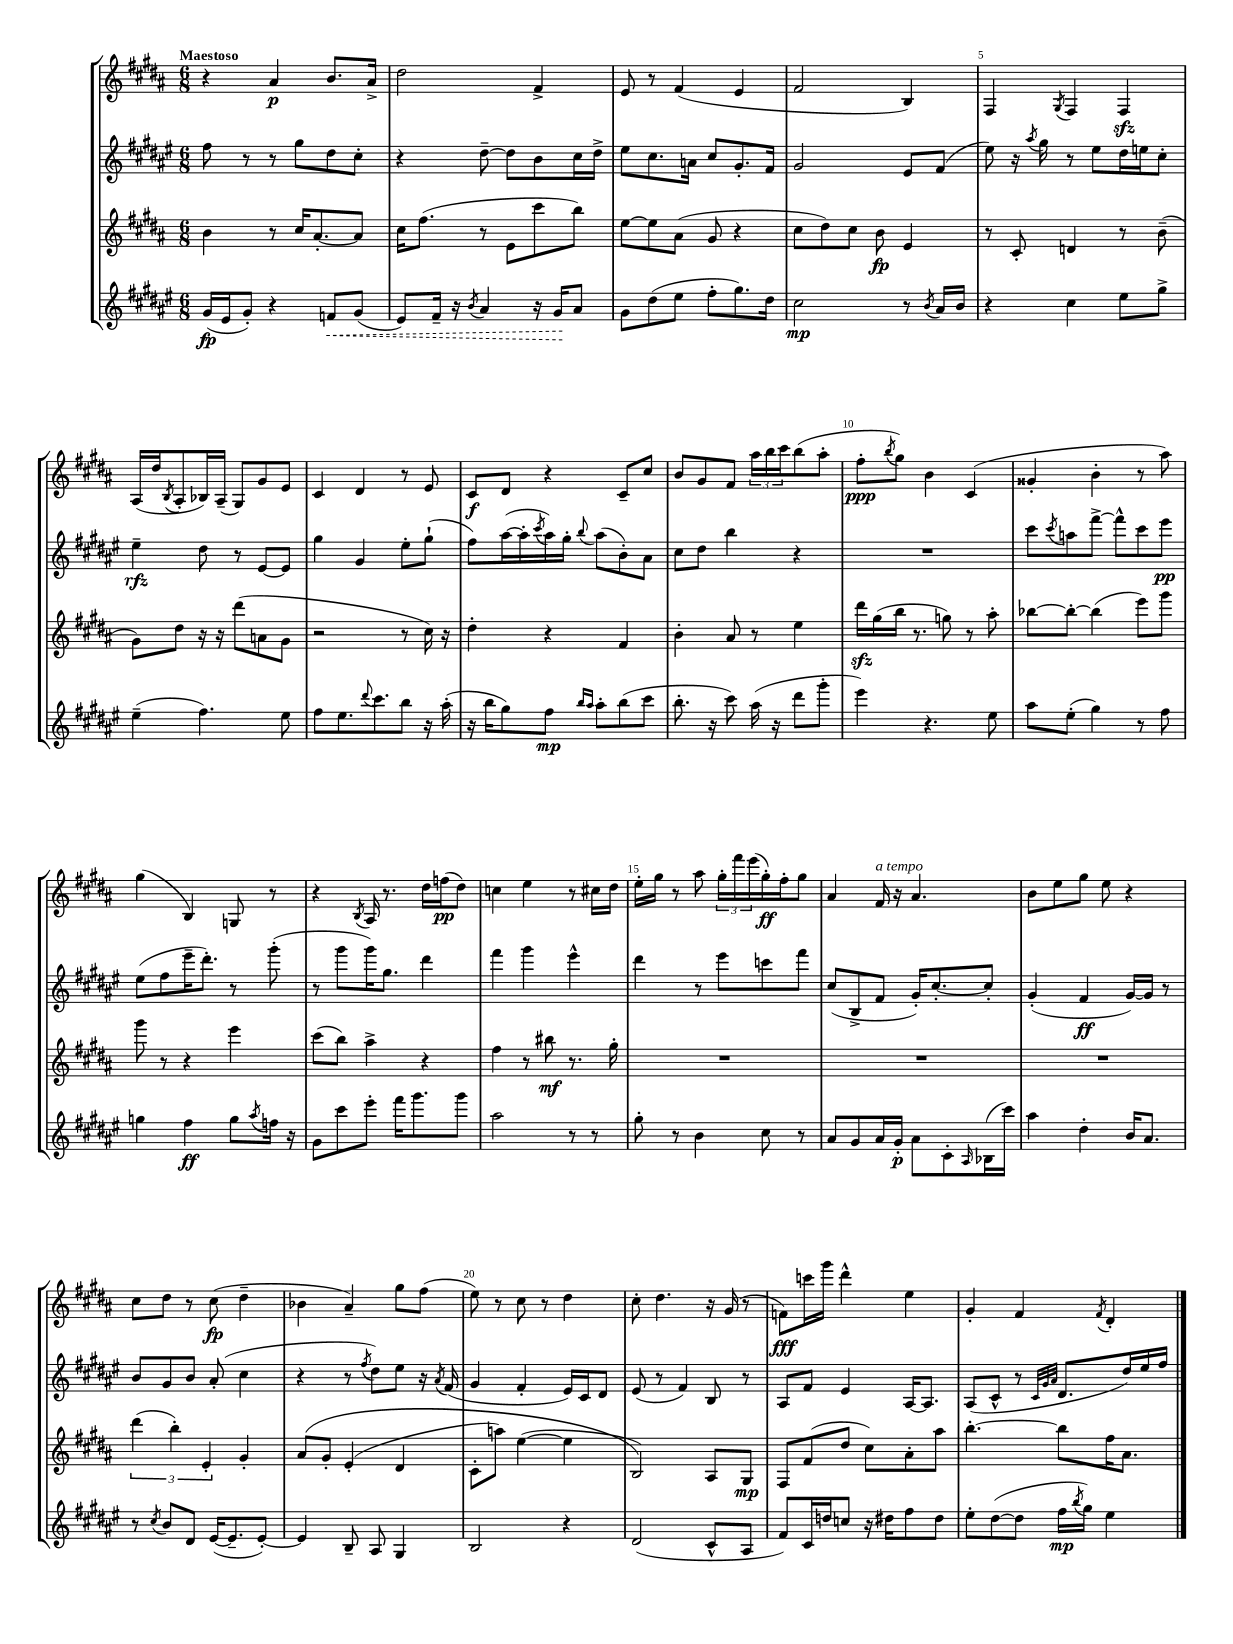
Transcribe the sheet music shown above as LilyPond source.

<<
\new StaffGroup <<
\new Staff = "s0" {
    \clef treble \key b \major \numericTimeSignature \time 6/8 \tempo "Maestoso"
    r4 ais'4\p b'8. ais'16-> |
    dis''2 fis'4-> |
    e'8 r8 fis'4( e'4 |
    fis'2 b4) |
    fis4 \acciaccatura { gis8 } fis4 fis4\sfz |
    ais16( dis''16 \acciaccatura { b8 } ais8-. bes16) ais16--( gis8) gis'8 e'8 |
    cis'4 dis'4 r8 e'8 |
    cis'8\f dis'8 r4 cis'8-- cis''8 |
    b'8 gis'8 fis'8 \tuplet 3/2 { ais''16 b''16 cis'''16 } b''8( ais''8-. |
    fis''8-.\ppp \acciaccatura { b''8 } gis''8) b'4 cis'4( |
    gisis'4-. b'4-. r8 ais''8) |
    gis''4( b4) g8 r8 |
    r4 \acciaccatura { b8 } ais16 r8. dis''16 f''16\pp( dis''8) |
    c''4 e''4 r8 cis''16 dis''16 |
    e''16-. gis''16 r8 ais''8 \tuplet 3/2 { gis''16-. fis'''16 e'''16( } gis''16-.\ff) fis''16-. gis''8 |
    ais'4 fis'16^\markup { \italic "a tempo" } r16 ais'4. |
    b'8 e''8 gis''8 e''8 r4 |
    cis''8 dis''8 r8 cis''8\fp( dis''4-- |
    bes'4 ais'4--) gis''8 fis''8( |
    e''8) r8 cis''8 r8 dis''4 |
    cis''8-. dis''4. r16 gis'16( r8 |
    f'8\fff) c'''16 gis'''16 dis'''4-^ e''4 |
    gis'4-. fis'4 \acciaccatura { fis'8 } dis'4-. \bar "|." |
}
\new Staff = "s1" {
    \clef treble \key fis \major \numericTimeSignature \time 6/8
    fis''8 r8 r8 gis''8 dis''8 cis''8-. |
    r4 dis''8~-- dis''8 b'8 cis''16 dis''16-> |
    eis''8 cis''8. a'16 cis''8 gis'8.-. fis'16 |
    gis'2 eis'8 fis'8( |
    eis''8) r16 \acciaccatura { ais''8 } gis''16 r8 eis''8 dis''16 e''16 cis''8-. |
    eis''4--\rfz dis''8 r8 eis'8~ eis'8 |
    gis''4 gis'4 eis''8-. gis''8-!( |
    fis''8) ais''16~( ais''16-. \acciaccatura { cis'''8 } ais''16) gis''16-. \appoggiatura { b''8 } ais''8( b'8-.) ais'8 |
    cis''8 dis''8 b''4 r4 |
    R2. |
    cis'''8 \acciaccatura { cis'''8 } a''8 fis'''8~-> fis'''8-^ cis'''8 eis'''8\pp |
    eis''8( fis''8 eis'''16-- dis'''8.-.) r8 gis'''8-.( |
    r8 gis'''8 gis'''16) gis''8. dis'''4 |
    fis'''4 gis'''4 eis'''4-^ |
    dis'''4 r8 eis'''8 c'''8 fis'''8 |
    cis''8( b8-> fis'8 gis'16-.) cis''8.~-. cis''8-. |
    gis'4-.( fis'4\ff gis'16~) gis'16 r8 |
    b'8 gis'8 b'8 ais'8-.( cis''4 |
    r4 r8 \acciaccatura { fis''8 } dis''8) eis''8 r16 \acciaccatura { ais'8 } fis'16( |
    gis'4 fis'4-. eis'16) cis'16 dis'8 |
    eis'8( r8 fis'4) b8 r8 |
    ais8 fis'8 eis'4 ais16~ ais8. |
    ais8( cis'8-^ r8 \grace { cis'32 gis'32 ais'32 } dis'8. dis''16) eis''16 fis''16 \bar "|." |
}
\new Staff = "s2" {
    \clef treble \key b \major \numericTimeSignature \time 6/8
    b'4 r8 cis''16 ais'8.~-. ais'8 |
    cis''16 fis''8.( r8 e'8 cis'''8 b''8) |
    e''8~ e''8 ais'8( gis'8 r4 |
    cis''8 dis''8) cis''8 b'8\fp e'4 |
    r8 cis'8-. d'4 r8 b'8--( |
    gis'8) dis''8 r16 r16 dis'''8( a'8 gis'8 |
    r2 r8 cis''16) r16 |
    dis''4-. r4 fis'4 |
    b'4-. ais'8 r8 e''4 |
    dis'''16\sfz gis''16( b''16 r8. g''8) r8 ais''8-. |
    bes''8~ bes''8~-. bes''4( e'''8) gis'''8 |
    gis'''8 r8 r4 e'''4 |
    cis'''8( b''8) ais''4-> r4 |
    fis''4 r8 bis''8\mf r8. gis''16-. |
    R2. |
    R2. |
    R2. |
    \tuplet 3/2 { dis'''4( b''4-.) e'4-. } gis'4-. |
    ais'8\( gis'8-. e'4-.( dis'4 |
    cis'8-. a''8) e''4~( e''4 |
    b2)\) ais8 gis8\mp |
    fis8 fis'8( dis''8 cis''8) ais'8-. ais''8 |
    b''4.~-. b''8 fis''16 ais'8. \bar "|." |
}
\new Staff = "s3" {
    \clef treble \key fis \major \numericTimeSignature \time 6/8
    gis'16\fp( eis'16 gis'8-.) r4 \once \override Hairpin.style = #'dashed-line f'8\< gis'8( |
    eis'8) fis'16-- r16 \acciaccatura { b'8 } ais'4 r16 gis'16\! ais'8 |
    gis'8 dis''8( eis''8 fis''8-. gis''8.) dis''16 |
    cis''2\mp r8 \acciaccatura { b'8 } ais'16 b'16 |
    r4 cis''4 eis''8 gis''8-> |
    eis''4--( fis''4.) eis''8 |
    fis''8 eis''8. \appoggiatura { dis'''8 } cis'''8. b''8 r16 ais''16-.( |
    r16 b''16 gis''8) fis''8\mp \grace { b''16 ais''16 } ais''8-. b''8( cis'''8 |
    b''8.-. r16 cis'''8) ais''16( r16 dis'''8 gis'''8-. |
    eis'''4) r4. eis''8 |
    ais''8 eis''8-.( gis''4) r8 fis''8 |
    g''4 fis''4\ff g''8 \acciaccatura { ais''8 } f''16 r16 |
    gis'8 cis'''8 eis'''8-. fis'''16 gis'''8. gis'''8 |
    ais''2 r8 r8 |
    gis''8-. r8 b'4 cis''8 r8 |
    ais'8 gis'8 ais'16 gis'16-.\p ais'8 cis'8-. \grace { ais16 } bes16( cis'''16) |
    ais''4 dis''4-. b'16 ais'8. |
    r8 \acciaccatura { cis''8 } b'8 dis'8 eis'16~( eis'8.-- eis'8~-.) |
    eis'4 b8-- ais8 gis4 |
    b2 r4 |
    dis'2( cis'8-^ ais8 |
    fis'8) cis'16 d''16 c''8 r16 dis''16 fis''8 dis''8 |
    eis''8-. dis''8~( dis''8 fis''16\mp \acciaccatura { b''8 } gis''16) eis''4 \bar "|." |
}
>>
>>
\layout { \context { \Score \override BarNumber.break-visibility = ##(#f #t #t) barNumberVisibility = #(every-nth-bar-number-visible 5) } }
